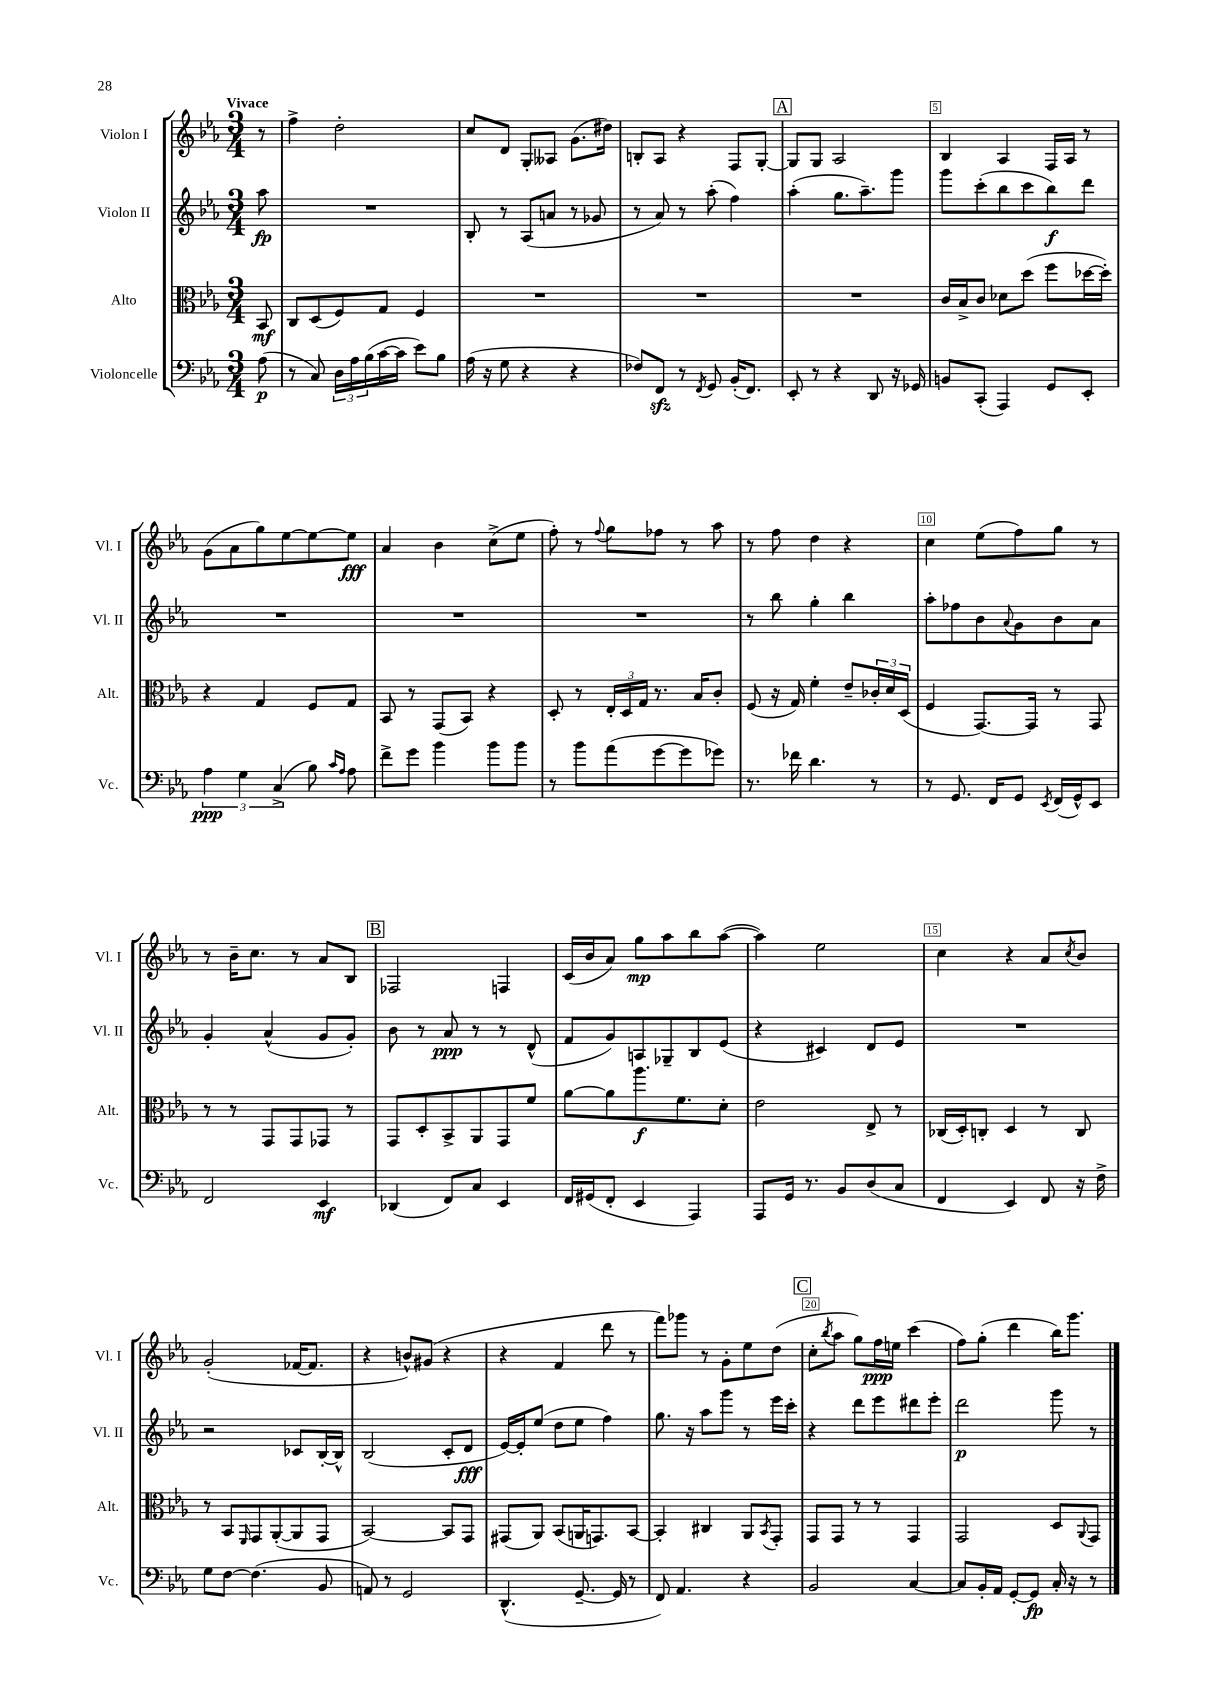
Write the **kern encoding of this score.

**kern	**kern	**kern	**kern
*staff4	*staff3	*staff2	*staff1
*clefF4	*clefC3	*clefG2	*clefG2
*k[b-e-a-]	*k[b-e-a-]	*k[b-e-a-]	*k[b-e-a-]
*M3/4	*M3/4	*M3/4	*M3/4
(8A-	8BB-	8aa-	8r
=	=	=	=
8r	8C	2.r	4ff^
8C)	(8D	.	.
24D	8F)	.	2dd'
24A-	.	.	.
(24B-	.	.	.
[16c	8G	.	.
16c]	.	.	.
8e-)	4F	.	.
8B-	.	.	.
=	=	=	=
(16A-	2.r	8B-'	8cc
16r	.	.	.
8G	.	8r	8d
4r	.	(8A-	8G'
.	.	8a	8A--
4r	.	8r	(8.g
.	.	8g-	.
.	.	.	16dd#)
=	=	=	=
8F-)	2.r	8r	8B'
8FF	.	8a-)	8A-
8r	.	8r	4r
8qFF	.	.	.
8GG	.	(8aa-'	.
(16BB-'	.	4ff)	8F
8.FF)	.	.	.
.	.	.	[8G'
=	=	=	=
8EE-'	2.r	(4aa-'	8G]
8r	.	.	8G
4r	.	8.gg	2A-
.	.	8.aa-~)	.
8DD	.	.	.
16r	.	8ggg	.
16GG-	.	.	.
=	=	=	=
8BB	16c	8ggg	4B-
.	16B-^	.	.
(8CC'	8c	(8ccc'	.
4AAA-)	8d-	8bb-	4A-
.	(8dd	8ccc	.
8GG	8ff	8bb-)	16F
.	.	.	16A-
8EE-'	[16dd-	8ddd	8r
.	16dd-'])	.	.
=	=	=	=
6A-	4r	2.r	(8g
.	.	.	8a-
6G	.	.	.
.	4G	.	8gg)
(6C^	.	.	.
.	.	.	[8ee-
8B-)	8F	.	8ee-_
16qqc	.	.	.
16qqA-	.	.	.
8A-	8G	.	8ee-]
=	=	=	=
8f^	8BB-	2.r	4a-
8g	8r	.	.
4b-	(8GG	.	4b-
.	8BB-)	.	.
8b-	4r	.	(8cc^
8b-	.	.	8ee-
=	=	=	=
8r	8D'	2.r	8ff')
8b-	8r	.	8r
.	.	.	8qqff
(8a-	24E-'	.	8gg
.	24D	.	.
.	24G	.	.
[8g	8.r	.	8ff-
8g]	.	.	8r
.	16B-	.	.
8g-)	8c'	.	8aa-
=	=	=	=
8.r	(8F	8r	8r
.	16r	8bb-	8ff
16f-	16G)	.	.
4.d	4f'	4gg'	4dd
.	8e-~	4bb-	4r
8r	24c-'	.	.
.	24d	.	.
.	(24D	.	.
=	=	=	=
8r	4F	8aa-'	4cc
8.GG	.	8ff-	.
.	[8.GG)	8b-	(8ee-
16FF	.	.	.
.	.	8qqa-	.
8GG	.	8g	8ff)
.	16GG]	.	.
8qEE-	.	.	.
(16FF	8r	8b-	8gg
16GG^^)	.	.	.
8EE-	8GG	8a-	8r
=	=	=	=
2FF	8r	4g'	8r
.	8r	.	16b-~
.	.	.	8.cc
.	8GG	(4a-^^	.
.	8GG	.	8r
4EE-	8GG-	8g	8a-
.	8r	8g')	8B-
=	=	=	=
(4DD-	8GG	8b-	2F-
.	8D'	8r	.
8FF)	8BB-^	8a-	.
8C	8AA-	8r	.
4EE-	8GG	8r	4F
.	8f	(8d^^	.
=	=	=	=
16FF	[8a-	8f	(16c
(16GG#	.	.	16b-
8FF'	8a-]	8g)	8a-)
4EE-	8.aa-	8A	8gg
.	.	8G-~	8aa-
.	8.f	.	.
4AAA-)	.	8B-	8bb-
.	8d'	(8e-	([8aa-
=	=	=	=
8AAA-	2e-	4r	4aa-])
16GG	.	.	.
8.r	.	.	.
.	.	4c#)	2ee-
8BB-	.	.	.
(8D	8E-^	8d	.
8C	8r	8e-	.
=	=	=	=
4FF	(16C-	2.r	4cc
.	16D')	.	.
.	8C'	.	.
4EE-)	4D	.	4r
8FF	8r	.	8a-
.	.	.	8qcc
16r	8C	.	8b-
16F^	.	.	.
=	=	=	=
8G	8r	2r	(2g'
[8F	8BB-	.	.
.	16qqFF	.	.
(4.F]	8GG	.	.
.	([8AA-'	.	.
.	8AA-]	8c-	[16f-
.	.	.	8.f-]
8BB-	8GG	[16B-'	.
.	.	16B-^^]	.
=	=	=	=
8AA)	[2BB-)	(2B-	4r
8r	.	.	.
2GG	.	.	8b^^)
.	.	.	(8g#
.	8BB-]	8c'	4r
.	8GG	8d	.
=	=	=	=
(4.DD^^	(8GG#	[16e-)	4r
.	.	16e-']	.
.	8AA-)	(8ee-	.
.	(8BB-	8dd	4f
[8.GG~	16AA	8ee-	.
.	8.GG)	.	.
.	.	4ff)	8ddd
16GG]	.	.	.
8r	[8BB-	.	8r
=	=	=	=
8FF)	4BB-']	8.gg	8fff)
4.AA-	.	.	8ggg-
.	.	16r	.
.	4C#	8aa-	8r
.	.	8ggg	8g'
4r	8AA-	8r	8ee-
.	8qBB-	.	.
.	8GG'	16eee-	(8dd
.	.	16ccc'	.
=	=	=	=
2BB-	8GG	4r	8cc'
.	.	.	8qbb-
.	8GG	.	8aa-
.	8r	8ddd	8gg)
.	8r	8eee-	16ff
.	.	.	16ee
[4C	4GG	8ddd#	(4ccc
.	.	8eee-'	.
=	=	=	=
8C]	2GG	2ddd	8ff)
16BB-'	.	.	(8gg'
16AA-	.	.	.
[8GG'	.	.	4ddd
8GG]	.	.	.
16C'	8D	8ggg	16bb-)
16r	.	.	8.ggg
.	8qqAA-	.	.
8r	8GG	8r	.
==	==	==	==
*-	*-	*-	*-
